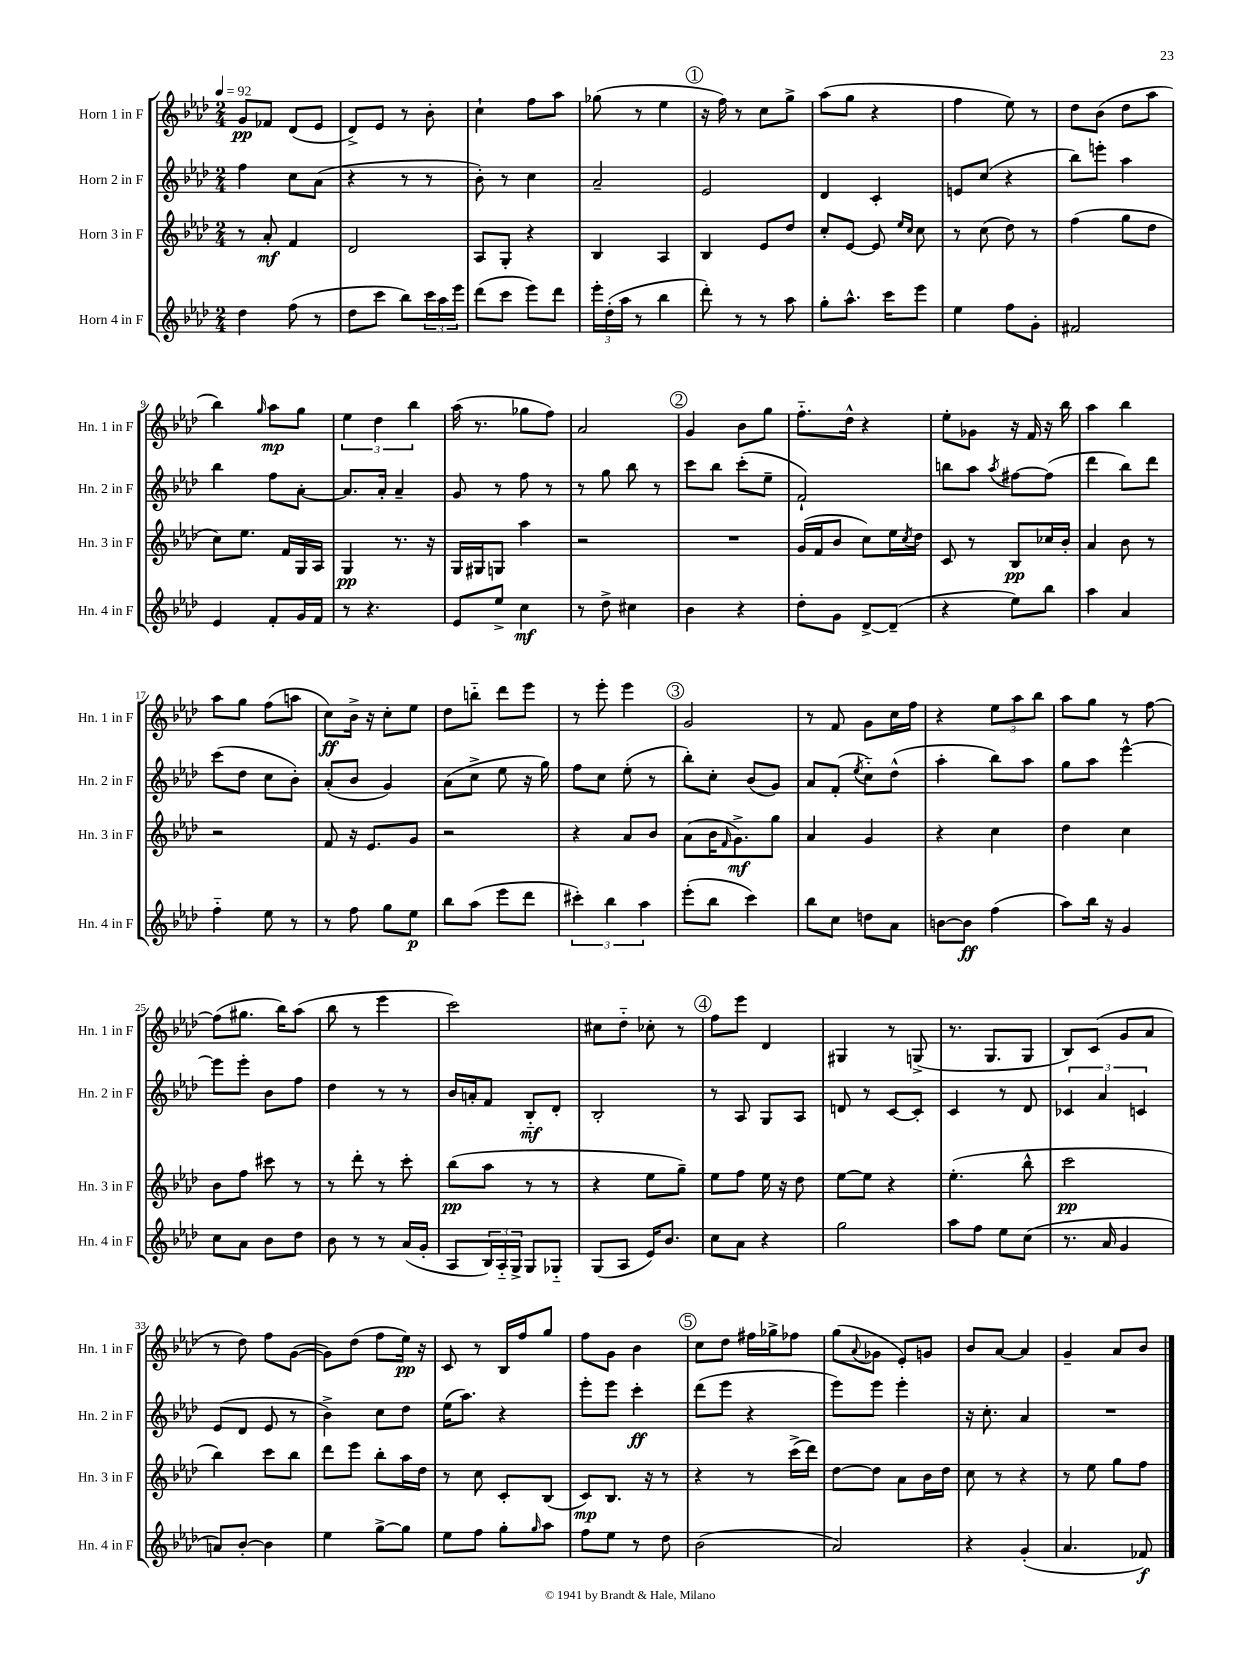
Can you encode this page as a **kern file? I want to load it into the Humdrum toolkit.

**kern	**dynam	**kern	**dynam	**kern	**dynam	**kern	**dynam
*part4	*part4	*part3	*part3	*part2	*part2	*part1	*part1
*staff4	*staff4	*staff3	*staff3	*staff2	*staff2	*staff1	*staff1
*I"Horn 4 in F	*	*I"Horn 3 in F	*	*I"Horn 2 in F	*	*I"Horn 1 in F	*
*I'Hn. 4 in F	*	*I'Hn. 3 in F	*	*I'Hn. 2 in F	*	*I'Hn. 1 in F	*
*clefG2	*	*clefG2	*	*clefG2	*	*clefG2	*
*k[b-e-a-d-]	*	*k[b-e-a-d-]	*	*k[b-e-a-d-]	*	*k[b-e-a-d-]	*
*M2/4	*	*M2/4	*	*M2/4	*	*M2/4	*
*MM92	*	*MM92	*	*MM92	*	*MM92	*
=1	=1	=1	=1	=1	=1	=1	=1
4dd-\	.	8r	.	4ff\	.	8g/L	pp
.	.	8a-'/	mf	.	.	8f-X/J	.
(8ff\	.	4f/	.	8cc\L	.	(8d-/L	.
8r	.	.	.	(8a-\J	.	8e-/J	.
=2	=2	=2	=2	=2	=2	=2	=2
8dd-\L	.	2d-/	.	4r	.	8d-^/L)	.
8ccc\J	.	.	.	.	.	8e-/J	.
8bb-\L)	.	.	.	8r	.	8r	.
24ccc\L	.	.	.	8r	.	8b-'\	.
24aa-\	.	.	.	.	.	.	.
24eee-\JJ	.	.	.	.	.	.	.
=3	=3	=3	=3	=3	=3	=3	=3
(8ddd-\L	.	8A-/L	.	8b-'\)	.	4cc`\	.
8ccc\J	.	8G'/J	.	8r	.	.	.
8eee-\L)	.	4r	.	4cc\	.	8ff\L	.
8ddd-\J	.	.	.	.	.	8aa-\J	.
=4	=4	=4	=4	=4	=4	=4	=4
24eee-'\LL	.	4B-/	.	2a-~/	.	(8gg-X\	.
(24dd-'\	.	.	.	.	.	.	.
24aa-\JJ	.	.	.	.	.	.	.
8r	.	.	.	.	.	8r	.
4bb-\	.	4A-/	.	.	.	4ee-\	.
!!LO:REH:place=s1:t=1
=5	=5	=5	=5	=5	=5	=5	=5
8ddd-'\)	.	4B-/	.	2e-/	.	16r	.
.	.	.	.	.	.	16ff\)	.
8r	.	.	.	.	.	8r	.
8r	.	8e-/L	.	.	.	8cc\L	.
8aa-\	.	8dd-/J	.	.	.	8gg^\J	.
=6	=6	=6	=6	=6	=6	=6	=6
8gg'\L	.	8cc'/L	.	4d-/	.	(8aa-\L	.
8.aa-^^\J	.	[8e-/J	.	.	.	8gg\J	.
.	.	8e-/]	.	4c'/	.	4r	.
16ccc\KL	.	.	.	.	.	.	.
.	.	16qqee-/LL	.	.	.	.	.
.	.	16qqcc/JJ	.	.	.	.	.
8eee-\J	.	8cc\	.	.	.	.	.
=7	=7	=7	=7	=7	=7	=7	=7
4ee-\	.	8r	.	8en/L	.	4ff\	.
.	.	(8cc\	.	(8cc/J	.	.	.
8ff\L	.	8dd-\)	.	4r	.	8ee-\)	.
8g'\J	.	8r	.	.	.	8r	.
=8	=8	=8	=8	=8	=8	=8	=8
2f#X/	.	(4ff\	.	8bb-\L)	.	8dd-\L	.
.	.	.	.	8eeen'\J	.	(8b-\J	.
.	.	8gg\L	.	4aa-\	.	8dd-\L	.
.	.	8dd-\J	.	.	.	8aa-\J	.
!!LO:LB:g=z
=9	=9	=9	=9	=9	=9	=9	=9
4e-/	.	8cc\L)	.	4bb-\	.	4bb-\)	.
.	.	8.ee-\J	.	.	.	.	.
.	.	.	.	.	.	16qqgg/	.
8f'/L	.	.	.	8ff\L	.	8aa-\L	mp
.	.	16f/LL	.	.	.	.	.
16g/L	.	16G/	.	[8a-'\J	.	8gg\J	.
16f/JJ	.	16A-/JJ	.	.	.	.	.
=10	=10	=10	=10	=10	=10	=10	=10
8r	.	4G/	pp	8.a-/L]	.	6ee-\	.
4.r	.	.	.	.	.	.	.
.	.	.	.	.	.	6dd-\	.
.	.	.	.	16a-'/Jk	.	.	.
.	.	8.r	.	4a-~/	.	.	.
.	.	.	.	.	.	6bb-\	.
.	.	16r	.	.	.	.	.
=11	=11	=11	=11	=11	=11	=11	=11
8e-/L	.	16G/LL	.	8g/	.	(16aa-\	.
.	.	16G#X/J	.	.	.	8.r	.
8ee-^/J	.	8Gn/J	.	8r	.	.	.
4cc\	mf	4aa-\	.	8ff\	.	8gg-X\L	.
.	.	.	.	8r	.	8ff\J)	.
=12	=12	=12	=12	=12	=12	=12	=12
8r	.	2r	.	8r	.	2a-/	.
8dd-^\	.	.	.	8gg\	.	.	.
4cc#X\	.	.	.	8bb-\	.	.	.
.	.	.	.	8r	.	.	.
!!LO:REH:place=s1:t=2
=13	=13	=13	=13	=13	=13	=13	=13
4b-\	.	2r	.	8ccc\L	.	4g/	.
.	.	.	.	8bb-\J	.	.	.
4r	.	.	.	(8ccc'\L	.	8b-\L	.
.	.	.	.	8ee-~\J	.	8gg\J	.
=14	=14	=14	=14	=14	=14	=14	=14
8dd-'\L	.	(16g/LL	.	2f`/)	.	8.ff\L	.
.	.	16f/J	.	.	.	.	.
8g\J	.	8b-/J	.	.	.	.	.
.	.	.	.	.	.	16dd-^^\Jk	.
[8d-^/L	.	8cc\L)	.	.	.	4r	.
(8d-~/J]	.	16ee-\L	.	.	.	.	.
.	.	8qcc/	.	.	.	.	.
.	.	16dd-\JJ	.	.	.	.	.
=15	=15	=15	=15	=15	=15	=15	=15
4r	.	8c/	.	8bbn\L	.	8ee-'\L	.
.	.	8r	.	8aa-\J	.	8g-X\J	.
.	.	.	.	8qaa-/	.	.	.
8ee-\L)	.	8B-/L	pp	[8ff#X\L	.	16r	.
.	.	.	.	.	.	16f/	.
8bb-\J	.	16cc-X/L	.	(8ff#\J]	.	16r	.
.	.	16b-'/JJ	.	.	.	16bb-\	.
=16	=16	=16	=16	=16	=16	=16	=16
4aa-\	.	4a-/	.	4ddd-\	.	4aa-\	.
4a-/	.	8b-\	.	8bb-\L)	.	4bb-\	.
.	.	8r	.	8ddd-\J	.	.	.
!!LO:LB:g=z
=17	=17	=17	=17	=17	=17	=17	=17
4ff\	.	2r	.	(8ccc\L	.	8aa-\L	.
.	.	.	.	8dd-\J	.	8gg\J	.
8ee-\	.	.	.	8cc\L	.	(8ff\L	.
8r	.	.	.	8b-'\J)	.	8aan\J	.
=18	=18	=18	=18	=18	=18	=18	=18
8r	.	8f/	.	(8a-'/L	.	8cc\L)	ff
8ff\	.	16r	.	8b-/J	.	16b-^\Jk	.
.	.	8.e-/L	.	.	.	16r	.
8gg\L	.	.	.	4g/)	.	8cc'\L	.
8ee-\J	p	8g/J	.	.	.	8ee-\J	.
=19	=19	=19	=19	=19	=19	=19	=19
8bb-\L	.	2r	.	(8a-\L	.	8dd-\L	.
(8aa-\J	.	.	.	8cc^\J	.	8bbn\J	.
8eee-\L	.	.	.	8ee-\	.	8ddd-\L	.
8ddd-\J	.	.	.	16r	.	8eee-\J	.
.	.	.	.	16gg\)	.	.	.
=20	=20	=20	=20	=20	=20	=20	=20
6ccc#X'\)	.	4r	.	8ff\L	.	8r	.
.	.	.	.	8cc\J	.	8eee-'\	.
6bb-\	.	.	.	.	.	.	.
.	.	8a-/L	.	(8ee-'\	.	4eee-\	.
6aa-\	.	.	.	.	.	.	.
.	.	8b-/J	.	8r	.	.	.
!!LO:REH:place=s1:t=3
=21	=21	=21	=21	=21	=21	=21	=21
(8eee-'\L	.	(8a-\L	.	8bb-'\L)	.	2g/	.
8bb-\J	.	16b-\K	.	8cc'\J	.	.	.
.	.	16qqf/	.	.	.	.	.
.	.	8.g^\)	mf	.	.	.	.
4ccc\)	.	.	.	(8b-/L	.	.	.
.	.	8gg\J	.	8g/J)	.	.	.
=22	=22	=22	=22	=22	=22	=22	=22
8bb-\L	.	4a-/	.	8a-/L	.	8r	.
8cc\J	.	.	.	(8f'/J	.	8f/	.
.	.	.	.	8qee-/	.	.	.
8ddn\L	.	4g/	.	8cc\L)	.	8g\L	.
8a-\J	.	.	.	(8dd-^^\J	.	16cc\L	.
.	.	.	.	.	.	16ff\JJ	.
=23	=23	=23	=23	=23	=23	=23	=23
[8bn\L	.	4r	.	4aa-'\	.	4r	.
8b\J]	ff	.	.	.	.	.	.
(4ff\	.	4cc\	.	8bb-\L)	.	12ee-\L	.
.	.	.	.	.	.	12aa-\	.
.	.	.	.	8aa-\J	.	.	.
.	.	.	.	.	.	12bb-\J	.
=24	=24	=24	=24	=24	=24	=24	=24
8aa-\L)	.	4dd-\	.	8gg\L	.	8aa-\L	.
16bb-\Jk	.	.	.	8aa-\J	.	8gg\J	.
16r	.	.	.	.	.	.	.
4g/	.	4cc\	.	[4eee-^^\	.	8r	.
.	.	.	.	.	.	[8ff\	.
!!LO:LB:g=z
=25	=25	=25	=25	=25	=25	=25	=25
8cc\L	.	8b-\L	.	8eee-\L]	.	(8ff\L]	.
8a-\J	.	8ff\J	.	8eee-'\J	.	8.gg#X\J	.
8b-\L	.	8ccc#X\	.	8b-\L	.	.	.
.	.	.	.	.	.	16bb-\KL)	.
8dd-\J	.	8r	.	8ff\J	.	(8aa-\J	.
=26	=26	=26	=26	=26	=26	=26	=26
8b-\	.	8r	.	4dd-\	.	8bb-\	.
8r	.	8ddd-'\	.	.	.	8r	.
8r	.	8r	.	8r	.	4eee-\	.
(16a-/LL	.	8ccc'\	.	8r	.	.	.
16g'/JJ	.	.	.	.	.	.	.
=27	=27	=27	=27	=27	=27	=27	=27
8A-/L	.	(8bb-\L	pp	16b-/LL	.	2ccc\)	.
.	.	.	.	16an'/J	.	.	.
24B-/L)	.	8aa-\J	.	8f/J	.	.	.
24A-/	.	.	.	.	.	.	.
24G^/JJ	.	.	.	.	.	.	.
8G/L	.	8r	.	8B-/L	mf	.	.
8G-X/J	.	8r	.	8d-'/J	.	.	.
=28	=28	=28	=28	=28	=28	=28	=28
(8G/L	.	4r	.	2B-'/	.	8cc#X\L	.
8A-/J	.	.	.	.	.	8dd-\J	.
16e-/KL)	.	8ee-\L	.	.	.	8cc-X'\	.
8.b-/J	.	.	.	.	.	.	.
.	.	8gg~\J)	.	.	.	8r	.
!!LO:REH:place=s1:t=4
=29	=29	=29	=29	=29	=29	=29	=29
8cc\L	.	8ee-\L	.	8r	.	8ff\L	.
8a-\J	.	8ff\J	.	8A-/	.	8eee-\J	.
4r	.	16ee-\	.	8G/L	.	4d-/	.
.	.	16r	.	.	.	.	.
.	.	8dd-\	.	8A-/J	.	.	.
=30	=30	=30	=30	=30	=30	=30	=30
2gg\	.	[8ee-\L	.	8dn/	.	4G#X/	.
.	.	8ee-\J]	.	8r	.	.	.
.	.	4r	.	[8c/L	.	8r	.
.	.	.	.	8c'/J]	.	(8Gn^/	.
=31	=31	=31	=31	=31	=31	=31	=31
8aa-\L	.	(4.ee-'\	.	4c/	.	8.r	.
8ff\J	.	.	.	.	.	.	.
.	.	.	.	.	.	8.G/L	.
8ee-\L	.	.	.	8r	.	.	.
(8cc\J	.	8bb-^^\	.	8d-/	.	8G/J	.
=32	=32	=32	=32	=32	=32	=32	=32
8.r	.	2ccc\	pp	6c-X/	.	8B-/L)	.
.	.	.	.	.	.	(8c/J	.
.	.	.	.	6a-/	.	.	.
16a-/	.	.	.	.	.	.	.
4g/	.	.	.	.	.	8g/L	.
.	.	.	.	6cn/	.	.	.
.	.	.	.	.	.	8a-/J	.
!!LO:LB:g=z
=33	=33	=33	=33	=33	=33	=33	=33
8an/L)	.	4bb-\)	.	(8e-/L	.	8r	.
[8b-'/J	.	.	.	8d-/J	.	8dd-\)	.
4b-\]	.	8ccc\L	.	8e-/	.	8ff\L	.
.	.	8bb-\J	.	8r	.	([8g\J	.
=34	=34	=34	=34	=34	=34	=34	=34
4ee-\	.	8ddd-\L	.	4b-^\)	.	8g\L])	.
.	.	8eee-\J	.	.	.	(8dd-\J	.
[8gg^\L	.	8bb-'\L	.	8cc\L	.	8ff\L	.
8gg\J]	.	16aa-\L	.	8dd-\J	.	16ee-\Jk)	pp
.	.	16dd-\JJ	.	.	.	16r	.
=35	=35	=35	=35	=35	=35	=35	=35
8ee-\L	.	8r	.	(16ee-\KL	.	8c/	.
.	.	.	.	8.aa-\J)	.	.	.
8ff\J	.	8cc\	.	.	.	8r	.
8gg'\L	.	8c'/L	.	4r	.	16B-/LL	.
.	.	.	.	.	.	16ff/J	.
16qqgg/	.	.	.	.	.	.	.
8aa-\J	.	(8B-/J	.	.	.	8gg/J	.
=36	=36	=36	=36	=36	=36	=36	=36
8ff\L	.	8c/L)	mp	8eee-'\L	.	8ff\L	.
8ee-\J	.	8.B-/J	.	8eee-\J	.	8g\J	.
8r	.	.	.	4ccc'\	ff	4b-\	.
.	.	16r	.	.	.	.	.
8dd-\	.	8r	.	.	.	.	.
!!LO:REH:place=s1:t=5
=37	=37	=37	=37	=37	=37	=37	=37
(2b-\	.	4r	.	(8ddd-\L	.	8cc\L	.
.	.	.	.	8eee-\J	.	8dd-\J	.
.	.	8r	.	4r	.	16ff#X\LL	.
.	.	.	.	.	.	16gg-X^\J	.
.	.	(16ccc^\LL	.	.	.	8ff-X\J	.
.	.	16ddd-\JJ)	.	.	.	.	.
=38	=38	=38	=38	=38	=38	=38	=38
2a-/)	.	[8dd-\L	.	8eee-\L)	.	(8gg\L	.
.	.	.	.	.	.	8qqa-/	.
.	.	8dd-\J]	.	8eee-\J	.	8g-X\J	.
.	.	8a-\L	.	4eee-'\	.	8e-'/L)	.
.	.	16b-\L	.	.	.	8gn/J	.
.	.	16dd-\JJ	.	.	.	.	.
=39	=39	=39	=39	=39	=39	=39	=39
4r	.	8cc\	.	16r	.	8b-/L	.
.	.	.	.	8.cc'\	.	.	.
.	.	8r	.	.	.	[8a-/J	.
(4g'/	.	4r	.	4a-/	.	4a-/]	.
=40	=40	=40	=40	=40	=40	=40	=40
4.a-/	.	8r	.	2r	.	4g~/	.
.	.	8ee-\	.	.	.	.	.
.	.	8gg\L	.	.	.	8a-/L	.
8f-X/)	f	8ff\J	.	.	.	8b-/J	.
==	==	==	==	==	==	==	==
*-	*-	*-	*-	*-	*-	*-	*-
